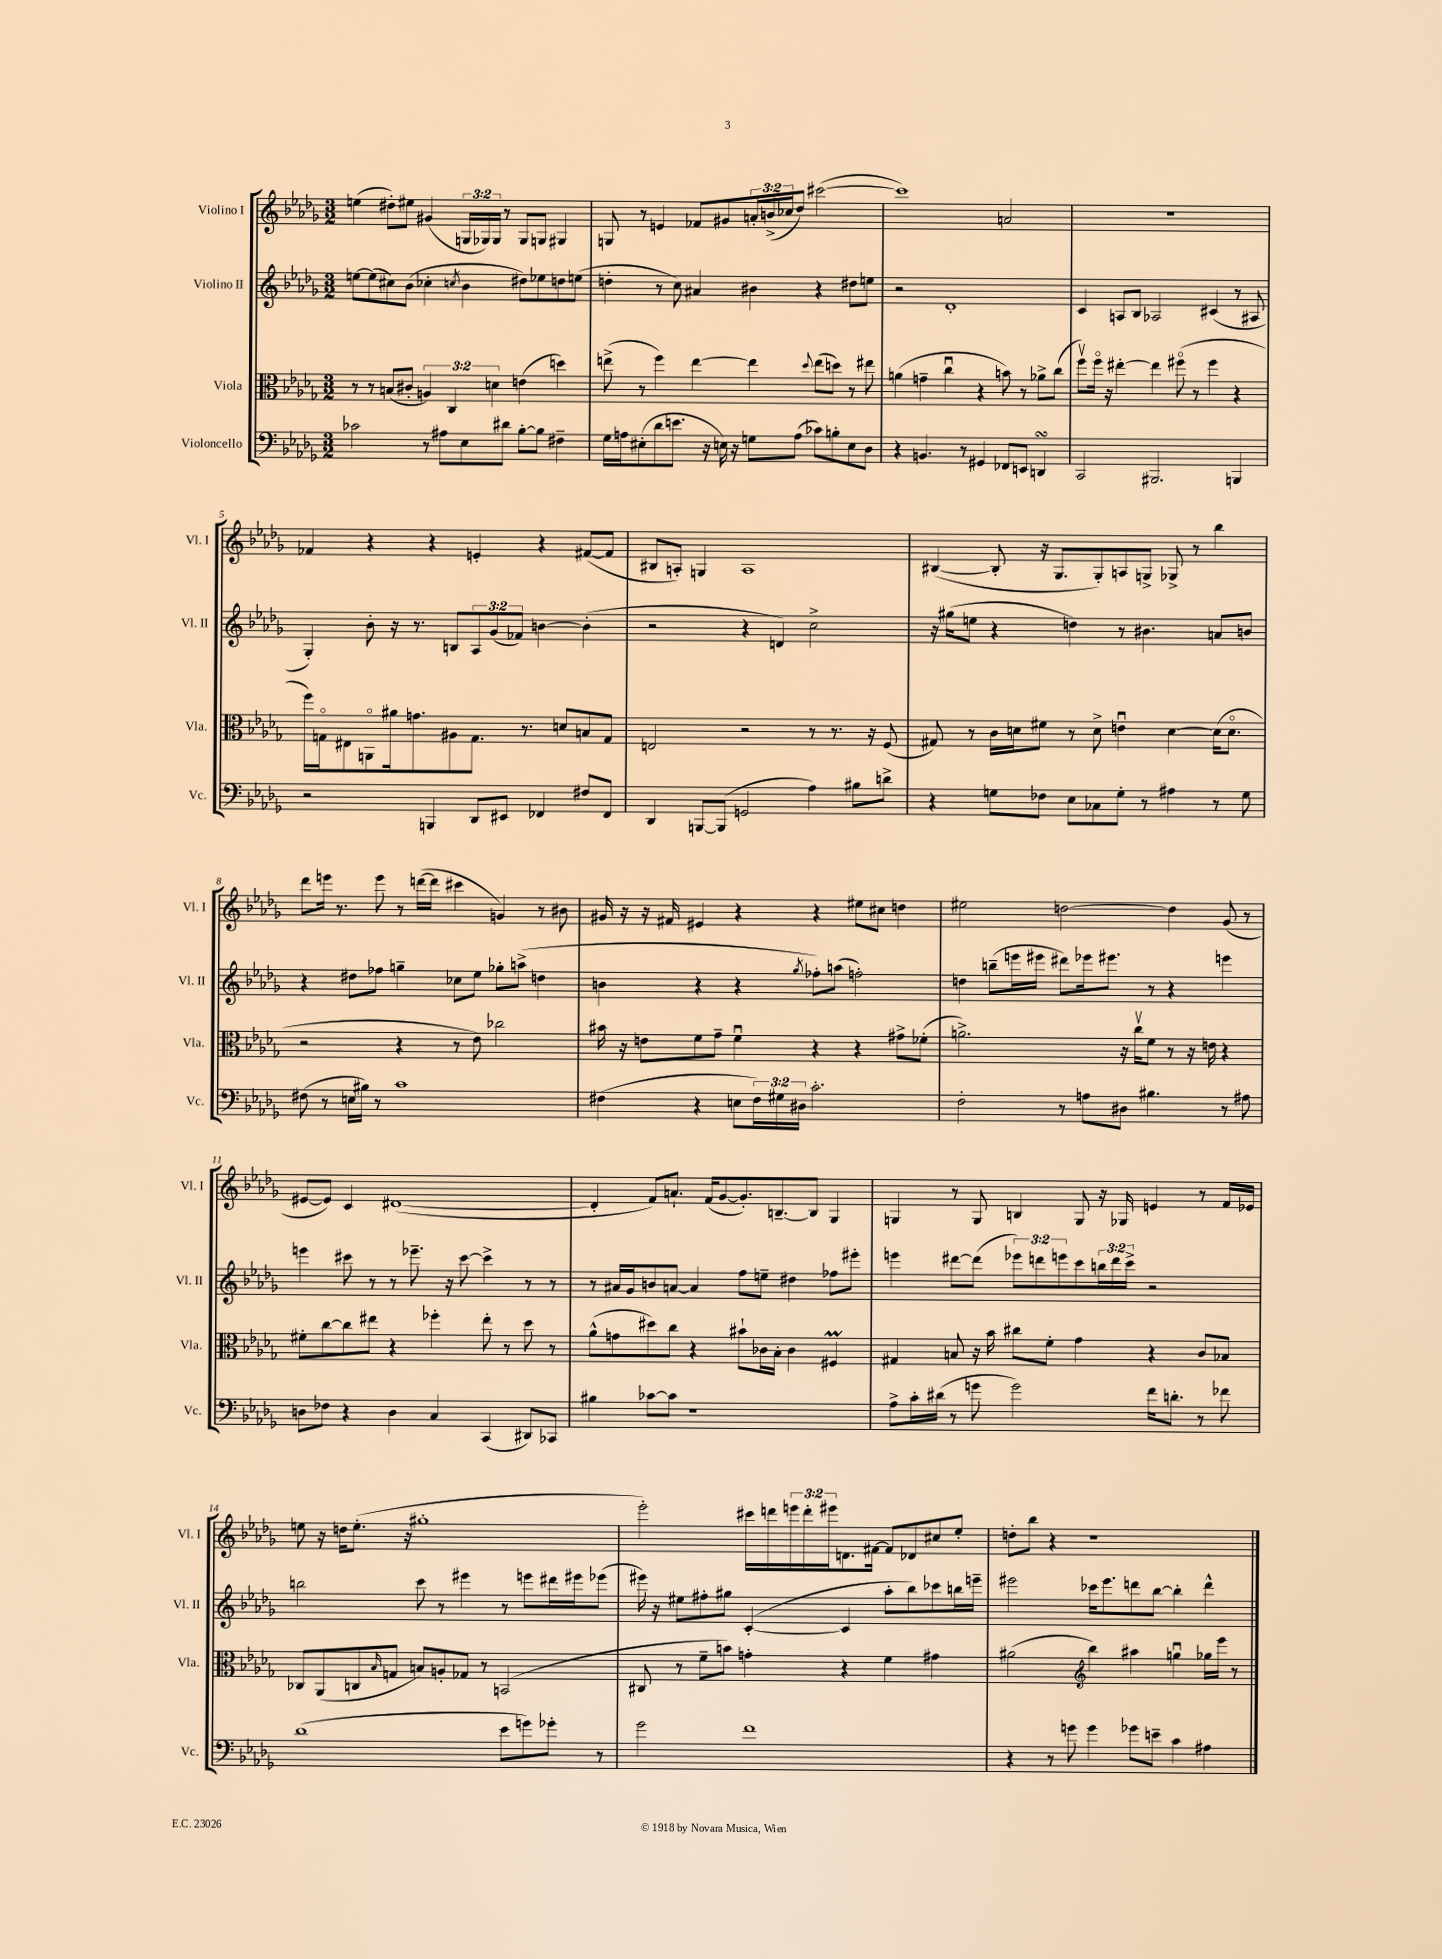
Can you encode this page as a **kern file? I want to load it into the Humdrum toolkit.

**kern	**kern	**kern	**kern
*staff4	*staff3	*staff2	*staff1
*clefF4	*clefC3	*clefG2	*clefG2
*k[b-e-a-d-g-]	*k[b-e-a-d-g-]	*k[b-e-a-d-g-]	*k[b-e-a-d-g-]
*M3/2	*M3/2	*M3/2	*M3/2
2c-	8r	[8ee	(4ee
.	8r	(8ee]	.
.	(8B	8cc#)	8dd#')
.	8c#'	(8b-	8ee#
8r	6A)	4cc-'	(4g#
8A#	.	.	.
.	6C	.	.
.	.	8qcc	.
8E-	.	4b-	24G
.	.	.	24G-)
.	6d	.	24G-
8d#	.	.	8r
[8B-'	(4e	8dd#)	8G-
8B-]	.	8ee-	8G
4F#~	4dd)	8dd	4G#
.	.	(8ee	.
=	=	=	=
16G-	(8ee^	4dd'	8G
16A	.	.	.
(8E#'	8r	.	8r
8d-	4ff)	8r	4e
8.e	.	8cc)	.
.	[4ee	4a#	8f-
16r	.	.	.
16E)	.	.	8g#
16r	.	.	.
8G	4ee]	4b#	24a'
.	.	.	(24b^
.	.	.	24cc-
(8A	.	.	8dd-)
.	8qqdd-	.	.
8c-)	(8ee	4r	([2ccc#
8B'	8dd)	.	.
8E	8r	8dd#	.
8D-	8ee#	8ee	.
=	=	=	=
4r	(4a	2r	1ccc#])
4.BB	4g~	.	.
.	4ccu	1d-'	.
8r	.	.	.
4GG#	4r	.	.
8FF-	8b)	.	2a
8EE	8r	.	.
4DD	8a-^	.	.
.	(8cc	.	.
=	=	=	=
2CC	8ffv)	4c	1.r
.	16ffo	.	.
.	16r	.	.
.	[4ee#'	8A	.
.	.	8B-	.
2.BBB#	4ee#]	2A-	.
.	(8ff#o	.	.
.	8r	.	.
.	4ff#	(4c#	.
4BBB	4r	8r	.
.	.	8A#	.
=	=	=	=
2r	16ff)	4G-')	4f-
.	16Go	.	.
.	8E#	.	.
.	8AAo	8b-'	4r
.	16a#	16r	.
.	8.g	8.r	.
4BBB	.	.	4r
.	8A#	8B	.
8DD-	8.G	12A-	4e'
.	.	(12g-	.
8EE#	.	.	.
.	.	12f-)	.
.	8.r	.	.
4FF-	.	[4b	4r
.	8d	.	.
8F#	8B	(4b']	([8f#
8FF-	8G	.	8f#]
=	=	=	=
4DD-	2E	2r	8B#
.	.	.	8A')
[8BBB	.	.	4G
(8BBB]	.	.	.
2GG	2r	4r	1A
.	.	4d)	.
4A-)	8r	2cc^	.
.	8.r	.	.
8B#	.	.	.
.	16r	.	.
8d^	(8F	.	.
=	=	=	=
4r	8G#)	16r	([4B#
.	.	(16gg#	.
.	8r	8ee	.
8G	16c	4r	8B#']
.	16d	.	.
8F-	8f#	.	16r
.	.	.	8.G-
8E-	8r	4dd)	.
8C-	8d^	.	8G-')
8G'	4eu	8r	8A
8r	.	4.b#	8G^
4A#	[4d	.	8G-^
.	.	.	8r
8r	(16d]	8a	4bb-
.	8.do	.	.
8G	.	8b	.
=	=	=	=
(8F#	2r	4r	8ddd-
8r	.	.	16eee
.	.	.	8.r
16E	.	8dd#	.
16B#)	.	.	.
8r	.	8ff-	8eee
1c	4r	4gg~	8r
.	.	.	([16ddd
.	.	.	16ddd]
.	8r	8cc-	4ccc#
.	8e-)	8ee-	.
.	2cc-	8gg-'	4g)
.	.	(8aa^	.
.	.	4dd	8r
.	.	.	8b#
=	=	=	=
(4F#	16b#	4b	16g#
.	16r	.	16r
.	8e	.	16r
.	.	.	16f#
4r	8f	4r	4e#
.	8g-~	.	.
8E	4fu	4r	4r
24F#)	.	.	.
24G#	.	.	.
24D#	.	.	.
.	.	8qgg-	.
2.c'	4r	8ff-')	4r
.	.	(8aa	.
.	4r	2ff')	8ee#
.	.	.	8cc#
.	8g#^	.	4dd
.	(8f-'	.	.
=	=	=	=
2F'	2.a^)	4dd	2ee#
.	.	(8bb~	.
.	.	16eee	.
.	.	16eee#	.
8r	.	8ddd#)	[2dd
8A	.	16eee-	.
.	.	8.eee#	.
8D#	16r	.	.
.	16ccv	.	.
4.B#	8f	8r	.
.	8r	4r	4dd]
.	16r	.	.
.	16e	.	.
8r	4r	4eee	(8g-
8A#	.	.	8r
=	=	=	=
8D	8f#'	4eee	[8e#
8F-	[8cc	.	8e#])
4r	8cc]	8ccc#	4c
.	8ee#	8r	.
4D	4r	8r	([1d#
.	.	8.eee-~	.
4C	4ff-'	.	.
.	.	16r	.
.	.	[8ccc#	.
(4CC	8ee#'	4ccc#^]	.
.	8r	.	.
8DD#)	8dd-	8r	.
8CC-	8r	8r	.
=	=	=	=
4B#	(8a-^^	8r	4d#']
.	8g	16a#	.
.	.	16g-	.
[8c-	8dd#)	8b	8f)
8c-]	8cc	[8a	8.a`
1r	4r	4a]	.
.	.	.	(16f
.	.	.	[8g-
.	8b#`	8ff	8.g-'])
.	16c-	8ee~	.
.	16B-'	.	[8.B~
.	4c-	4dd#	.
.	.	.	8B]
.	4F#	8ff-	4G-
.	.	8eee#'	.
=	=	=	=
8A-^	4G#	4eee	4G
16c'	.	.	.
(16d#	.	.	.
8r	8B	[8ddd#	8r
8g	16r	(8ddd#]	8G
.	16b-	.	.
2g)	8cc#	12eee-)	4B
.	.	12ddd	.
.	8f'	.	.
.	.	12eee	.
.	4g-	8ccc	8G
.	.	24bb	16r
.	.	24ddd	.
.	.	.	16G-
.	.	24ccc^	.
16f	4r	2r	4e
8.d'	.	.	.
8r	8c	.	8r
8f-	8B-	.	16f
.	.	.	16e-
=	=	=	=
(1d-	8C-	2bb	8ee
.	(8AA-	.	16r
.	.	.	16dd
.	8C	.	(8.ee'
.	16qqB-	.	.
.	8G	.	.
.	.	.	16r
.	8B)	8ccc	1gg#'
.	8A'	8r	.
.	8G-	4eee#	.
.	8r	.	.
8e-	(2BB	8r	.
8g)	.	8eee	.
8g-'	.	16ddd#	.
.	.	16eee#	.
8r	.	(8eee-	.
=	=	=	=
2g-	8C#	16eee#)	2eee-')
.	.	16r	.
.	8r	8ee#	.
.	8f~	8ff#'	.
.	8b)	8gg#	.
1f	4g'	([4c'	16ccc#
.	.	.	16ddd
.	.	.	24eee
.	.	.	24ddd'
.	.	.	24eee#
.	4r	4c]	8.d
.	.	.	[16f#
.	4f	8aa-'	8f#]
.	.	8bb-)	8d-
.	4g#	8ccc-	8cc#
.	.	16bb	8ee-'
.	.	16eee~	.
=	=	=	=
4r	(2a#	2eee#	8dd'
.	.	.	8bb-
8r	.	.	4r
8g	.	.	.
*	*clefG2	*	*
4g	4bb-)	16ccc-	1r
.	.	8.eee#	.
8g-	4aa#	8ddd	.
8e~	.	[8bb-	.
4c	4ggu	4bb-']	.
4A#	16gg-	4ddd^^	.
.	16eee-	.	.
.	8r	.	.
==	==	==	==
*-	*-	*-	*-
